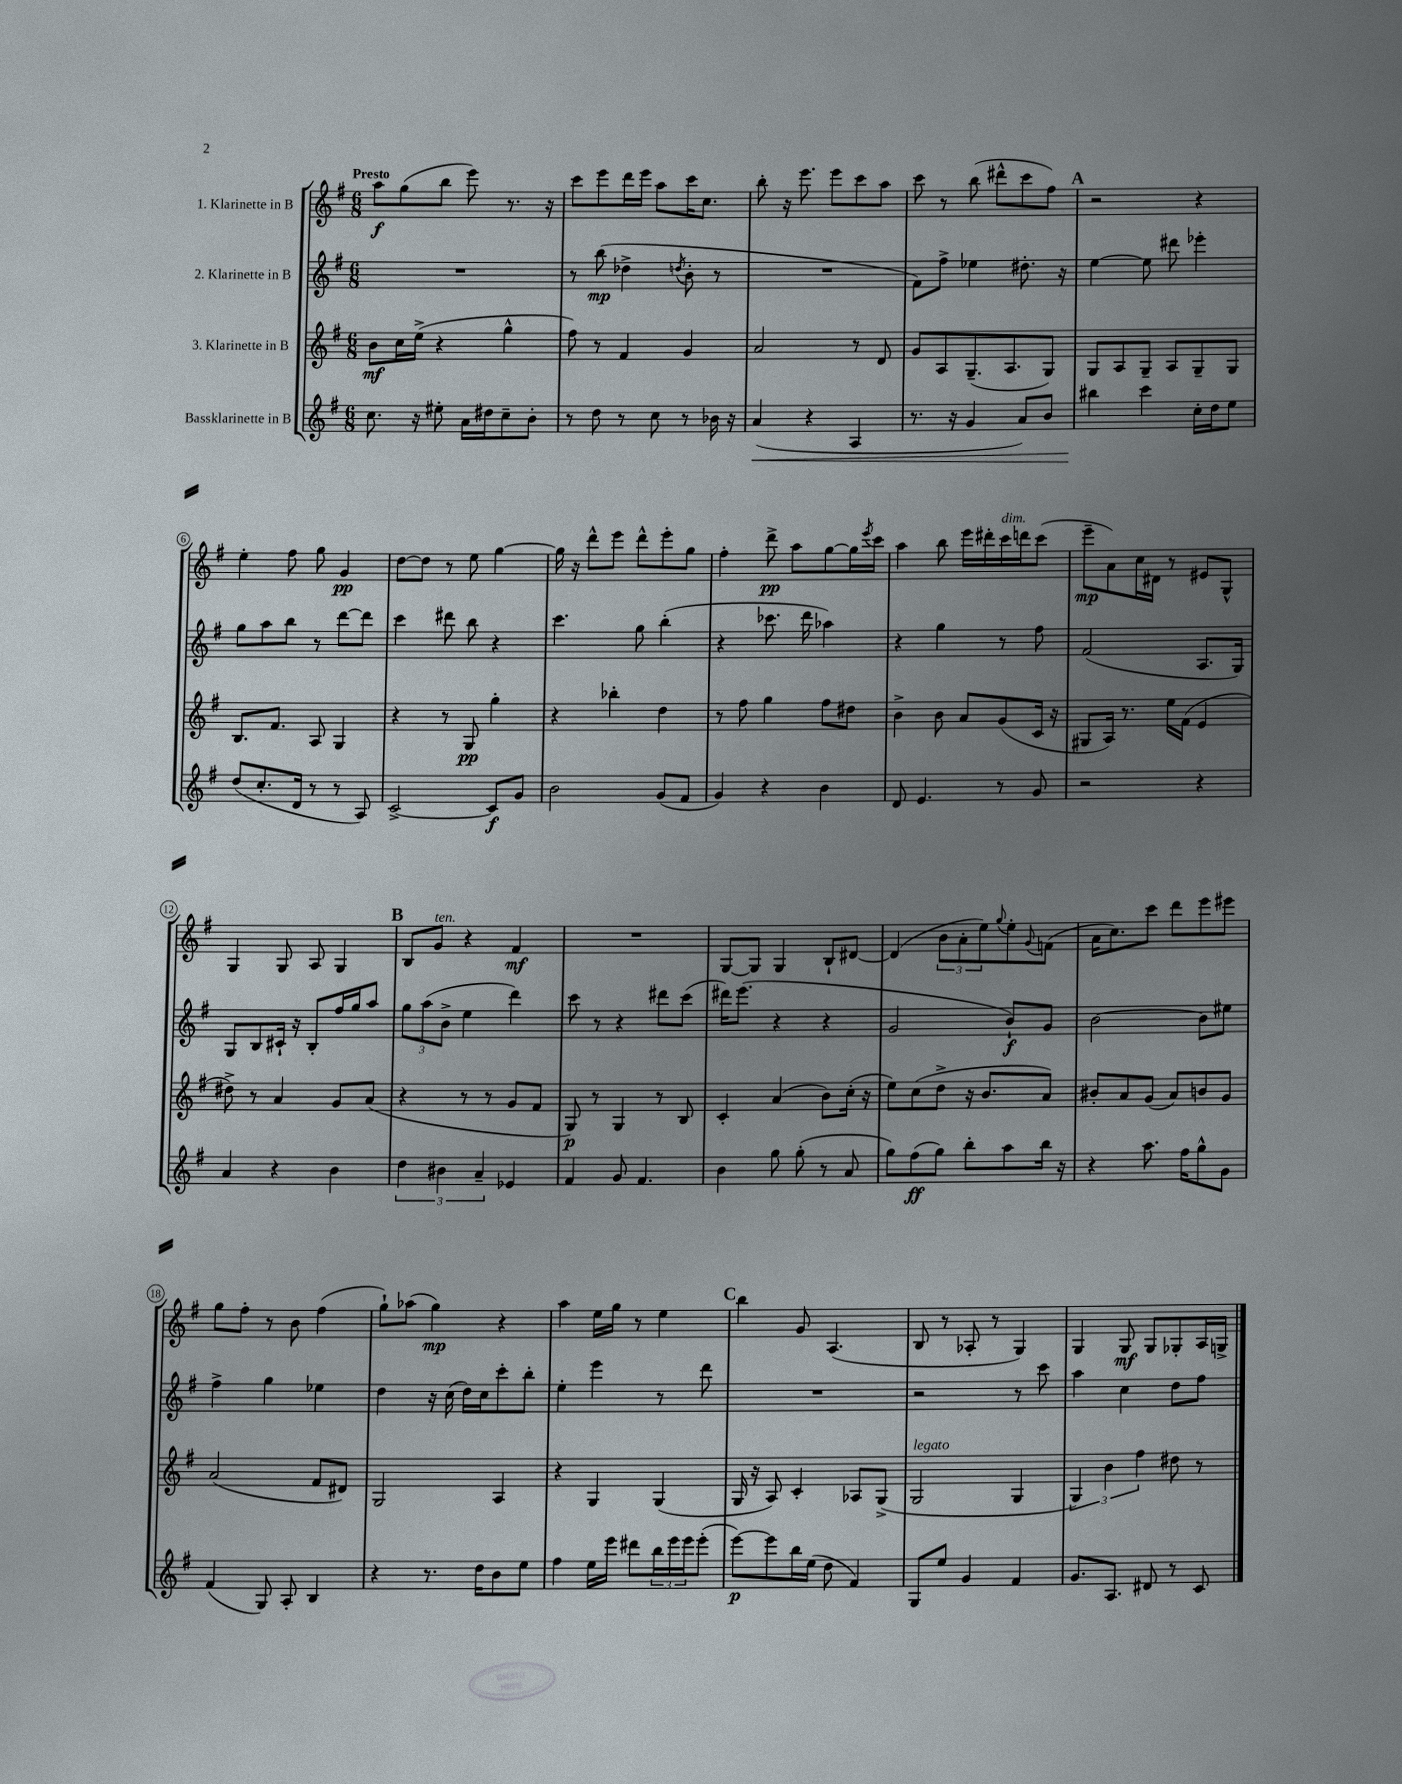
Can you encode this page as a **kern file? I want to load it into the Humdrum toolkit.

**kern	**dynam	**kern	**dynam	**kern	**dynam	**kern	**dynam
*part4	*part4	*part3	*part3	*part2	*part2	*part1	*part1
*staff4	*staff4	*staff3	*staff3	*staff2	*staff2	*staff1	*staff1
*I"Bassklarinette in B	*	*I"3. Klarinette in B	*	*I"2. Klarinette in B	*	*I"1. Klarinette in B	*
*clefG2	*	*clefG2	*	*clefG2	*	*clefG2	*
*k[f#]	*	*k[f#]	*	*k[f#]	*	*k[f#]	*
*M6/8	*	*M6/8	*	*M6/8	*	*M6/8	*
=1	=1	=1	=1	=1	=1	=1	=1
!	!	!	!	!	!	!LO:TX:a:B:t=Presto	!
8.cc\	.	8b\L	mf	2.r	.	8aa\L	f
.	.	16cc\L	.	.	.	(8gg\	.
16r	.	(16ee^\JJ	.	.	.	.	.
8ee#X'\	.	4r	.	.	.	8bb\J	.
16a\LL	.	.	.	.	.	8eee\)	.
16dd#X\J	.	.	.	.	.	.	.
8cc~\	.	4gg^^\	.	.	.	8.r	.
8b'\J	.	.	.	.	.	.	.
.	.	.	.	.	.	16r	.
=2	=2	=2	=2	=2	=2	=2	=2
8r	.	8ff#\)	.	8r	.	8ccc\L	.
8dd\	.	8r	.	(8bb\	mp	8eee\	.
8r	.	4f#/	.	4dd-X^\	.	16ddd\L	.
.	.	.	.	.	.	16eee\JJ	.
8cc\	.	.	.	.	.	8aa\L	.
.	.	.	.	8qddn/	.	.	.
8r	.	4g/	.	8b'\	.	16ccc\K	.
.	.	.	.	.	.	8.cc\J	.
16b-X\	.	.	.	8r	.	.	.
16r	.	.	.	.	.	.	.
=3	=3	=3	=3	=3	=3	=3	=3
!	!LO:HP:b	!	!	!	!	!	!
(4a/	<	2a/	.	2.r	.	8bb'\	.
.	.	.	.	.	.	16r	.
.	.	.	.	.	.	8.eee\	.
4r	.	.	.	.	.	.	.
.	.	.	.	.	.	8eee\L	.
4A/	.	8r	.	.	.	8ccc\	.
.	.	8d/	.	.	.	8aa\J	.
=4	=4	=4	=4	=4	=4	=4	=4
8.r	.	8g/L	.	8f#\L)	.	8ccc\	.
.	.	8A/	.	8ff#^\J	.	8r	.
16r	.	.	.	.	.	.	.
4g/	.	(8.G~/	.	4ee-X\	.	(8bb\	.
.	.	.	.	.	.	8ddd#X^^\L	.
.	.	8.A/	.	.	.	.	.
8a/L)	.	.	.	8.dd#X'\	.	8ccc\	.
8b/J	.	8G/J)	.	.	.	8ff#\J)	.
.	.	.	.	16r	.	.	.
!!LO:REH:place=s1:t=A
=5	=5	=5	=5	=5	=5	=5	=5
4bb#X\	.	8G/L	.	[4ee\	.	2r	.
.	.	8A/	.	.	.	.	.
4ccc\	[	8G~/J	.	8ee\]	.	.	.
.	.	8A/L	.	8ddd#X\	.	.	.
16cc'\LL	.	8G~/	.	4eee-X'\	.	4r	.
16dd\J	.	.	.	.	.	.	.
8ee\J	.	8G/J	.	.	.	.	.
!!LO:LB:g=z
=6	=6	=6	=6	=6	=6	=6	=6
(8dd/L	.	8.B/L	.	8gg\L	.	4ee'\	.
8.cc'/	.	.	.	8aa\	.	.	.
.	.	8.f#/J	.	.	.	.	.
.	.	.	.	8bb\J	.	8ff#\	.
16d/Jk	.	.	.	.	.	.	.
8r	.	8A/	.	8r	.	8gg\	.
8r	.	4G/	.	[8ddd\L	.	4g/	pp
8A/)	.	.	.	8ddd\J]	.	.	.
=7	=7	=7	=7	=7	=7	=7	=7
[2c^/	.	4r	.	4ccc\	.	[8dd\L	.
.	.	.	.	.	.	8dd\J]	.
.	.	8r	.	8ddd#X\	.	8r	.
.	.	8G/	pp	8bb\	.	8ee\	.
8c/L]	f	4gg'\	.	4r	.	[4gg\	.
8g/J	.	.	.	.	.	.	.
=8	=8	=8	=8	=8	=8	=8	=8
2b\	.	4r	.	4.ccc\	.	16gg\]	.
.	.	.	.	.	.	16r	.
.	.	.	.	.	.	8ddd^^\L	.
.	.	4bb-X'\	.	.	.	8eee\J	.
.	.	.	.	8gg\	.	8ddd^^\L	.
(8g/L	.	4dd\	.	(4bb'\	.	8eee'\	.
8f#/J	.	.	.	.	.	8gg\J	.
=9	=9	=9	=9	=9	=9	=9	=9
4g/)	.	8r	.	4r	.	4ff#'\	.
.	.	8ff#\	.	.	.	.	.
4r	.	4gg\	.	8.ccc-X\	.	8ddd^\	pp
.	.	.	.	.	.	8aa\L	.
.	.	.	.	16ddd\	.	.	.
4b\	.	8ff#\L	.	4aa-X\)	.	[8gg\	.
.	.	8dd#X\J	.	.	.	16gg\L]	.
.	.	.	.	.	.	8qeee/	.
.	.	.	.	.	.	16ccc\JJ	.
=10	=10	=10	=10	=10	=10	=10	=10
8d/	.	4b^\	.	4r	.	4aa\	.
4.e/	.	.	.	.	.	.	.
.	.	8b\	.	4gg\	.	8bb\	.
.	.	8a/L	.	.	.	16eee\LL	.
.	.	.	.	.	.	16ddd#X'\	.
!	!	!	!	!	!	!LO:TX:a:i:t=dim.	!
8r	.	(8g/	.	8r	.	16ccc\	.
.	.	.	.	.	.	16dddn\J	.
8g/	.	16c/Jk	.	8ff#\	.	(8ccc\J	.
.	.	16r	.	.	.	.	.
=11	=11	=11	=11	=11	=11	=11	=11
2r	.	8G#X/L	.	(2f#/	.	8eee~\L	mp
.	.	16A/Jk)	.	.	.	8a\)	.
.	.	8.r	.	.	.	.	.
.	.	.	.	.	.	16cc\L	.
.	.	.	.	.	.	16d#X\JJ	.
.	.	16ee\LL	.	.	.	8r	.
.	.	(16f#\JJ	.	.	.	.	.
4r	.	4e/	.	8.A/L	.	8e#X/L	.
.	.	.	.	.	.	8G^^/J	.
.	.	.	.	16G/Jk)	.	.	.
!!LO:LB:g=z
=12	=12	=12	=12	=12	=12	=12	=12
4a/	.	8dd#X^\)	.	8G/L	.	4G/	.
.	.	8r	.	8B/	.	.	.
4r	.	4a/	.	16c#X`/Jk	.	8G/	.
.	.	.	.	16r	.	.	.
.	.	.	.	8B'/L	.	8A/	.
4b\	.	8g/L	.	16ff#/L	.	4G/	.
.	.	.	.	16gg/J	.	.	.
.	.	(8a/J	.	8aa/J	.	.	.
!!LO:REH:place=s1:t=B
=13	=13	=13	=13	=13	=13	=13	=13
6dd\	.	4r	.	12gg\L	.	8B/L	.
.	.	.	.	(12aa\	.	.	.
!	!	!	!	!	!	!LO:TX:a:i:t=ten.	!
.	.	.	.	.	.	8g/J	.
6b#X\	.	.	.	12b^\J	.	.	.
.	.	8r	.	4ee\	.	4r	.
6a~/	.	.	.	.	.	.	.
.	.	8r	.	.	.	.	.
4e-X/	.	8g/L	.	4ddd\)	.	4f#/	mf
.	.	8f#/J	.	.	.	.	.
=14	=14	=14	=14	=14	=14	=14	=14
4f#/	.	8G/)	p	8ccc\	.	2.r	.
.	.	8r	.	8r	.	.	.
8g/	.	4G/	.	4r	.	.	.
4.f#/	.	.	.	.	.	.	.
.	.	8r	.	8ddd#X\L	.	.	.
.	.	8B/	.	(8ccc\J	.	.	.
=15	=15	=15	=15	=15	=15	=15	=15
4b\	.	4c'/	.	16ddd#X\KL)	.	[8G/L	.
.	.	.	.	(8.eee\J	.	.	.
.	.	.	.	.	.	8G/J]	.
8gg\	.	(4a/	.	4r	.	4G/	.
(8gg'\	.	.	.	.	.	.	.
8r	.	8b\L)	.	4r	.	8B`/L	.
8a/	.	(16cc'\Jk	.	.	.	[8d#X/J	.
.	.	16r	.	.	.	.	.
=16	=16	=16	=16	=16	=16	=16	=16
8gg\L)	.	8ee\L)	.	2g/	.	(4d#/]	.
(8ff#\	ff	(8cc\	.	.	.	.	.
8gg\J)	.	8dd^\J	.	.	.	12b\L	.
.	.	.	.	.	.	12a'\	.
8bb'\L	.	16r	.	.	.	.	.
.	.	.	.	.	.	12ee\)	.
.	.	8.b/L	.	.	.	.	.
.	.	.	.	.	.	8qqgg/	.
8aa\	.	.	.	8b`/L)	f	8ee'\	.
.	.	.	.	.	.	8qqg/	.
16bb\Jk	.	8a/J)	.	8g/J	.	(8fn\J	.
16r	.	.	.	.	.	.	.
=17	=17	=17	=17	=17	=17	=17	=17
4r	.	8b#X'/L	.	[2b\	.	16a\KL	.
.	.	.	.	.	.	8.cc\)	.
.	.	8a/	.	.	.	.	.
8.aa\	.	(8g/J	.	.	.	8ccc\J	.
.	.	8a/L)	.	.	.	8ddd\L	.
16ff#\KL	.	.	.	.	.	.	.
8gg^^\	.	8bn/	.	8b\L]	.	8eee\	.
8g\J	.	8g/J	.	8ee#X\J	.	8eee#X\J	.
!!LO:LB:g=z
=18	=18	=18	=18	=18	=18	=18	=18
(4f#/	.	(2a/	.	4ff#^\	.	8gg\L	.
.	.	.	.	.	.	8ff#'\J	.
8G/)	.	.	.	4gg\	.	8r	.
8A'/	.	.	.	.	.	8b\	.
4B/	.	8f#/L	.	4ee-X\	.	(4ff#\	.
.	.	8d#X/J)	.	.	.	.	.
=19	=19	=19	=19	=19	=19	=19	=19
4r	.	2G/	.	4dd\	.	8gg`\L)	.
.	.	.	.	.	.	(8aa-X\J	.
8.r	.	.	.	16r	.	4gg\)	mp
.	.	.	.	(16cc\	.	.	.
.	.	.	.	16dd\LL)	.	.	.
16dd\KL	.	.	.	16cc\J	.	.	.
8b\	.	4A/	.	8ccc'\	.	4r	.
8ee\J	.	.	.	8bb'\J	.	.	.
=20	=20	=20	=20	=20	=20	=20	=20
4ff#\	.	4r	.	4ee'\	.	4aa\	.
16ee\LL	.	4G/	.	4eee\	.	16ee\LL	.
16eee\JJ	.	.	.	.	.	16gg\JJ	.
8ddd#X\L	.	.	.	.	.	8r	.
24bb\L	.	(4G/	.	8r	.	4ee\	.
24eee\	.	.	.	.	.	.	.
24eee\J	.	.	.	.	.	.	.
(8eee'\J	.	.	.	8ddd\	.	.	.
!!LO:REH:place=s1:t=C
=21	=21	=21	=21	=21	=21	=21	=21
[8eee\L)	p	16G/	.	2.r	.	4bb\	.
.	.	16r	.	.	.	.	.
8eee\]	.	8A/)	.	.	.	.	.
16bb\L	.	4c'/	.	.	.	8g/	.
(16ee\JJ	.	.	.	.	.	.	.
8dd\	.	.	.	.	.	(4.A/	.
4f#/)	.	8A-X/L	.	.	.	.	.
.	.	(8G^/J	.	.	.	.	.
=22	=22	=22	=22	=22	=22	=22	=22
!	!	!LO:TX:a:i:t=legato	!	!	!	!	!
8G/L	.	2G/	.	2r	.	8B/	.
8ee/J	.	.	.	.	.	8r	.
4g/	.	.	.	.	.	8A-X'/	.
.	.	.	.	.	.	8r	.
4f#/	.	4G/	.	8r	.	4G/)	.
.	.	.	.	8ccc\	.	.	.
=23	=23	=23	=23	=23	=23	=23	=23
8.g/L	.	6G/)	.	4aa\	.	4G/	.
.	.	6b\	.	.	.	.	.
8.A/J	.	.	.	.	.	.	.
.	.	.	.	4cc\	.	8G/	mf
.	.	6ff#\	.	.	.	.	.
8d#X/	.	.	.	.	.	8G/L	.
8r	.	8dd#X\	.	8dd\L	.	8G-X'/	.
8c/	.	8r	.	8ff#\J	.	16A/L	.
.	.	.	.	.	.	16Gn^/JJ	.
==	==	==	==	==	==	==	==
*-	*-	*-	*-	*-	*-	*-	*-
